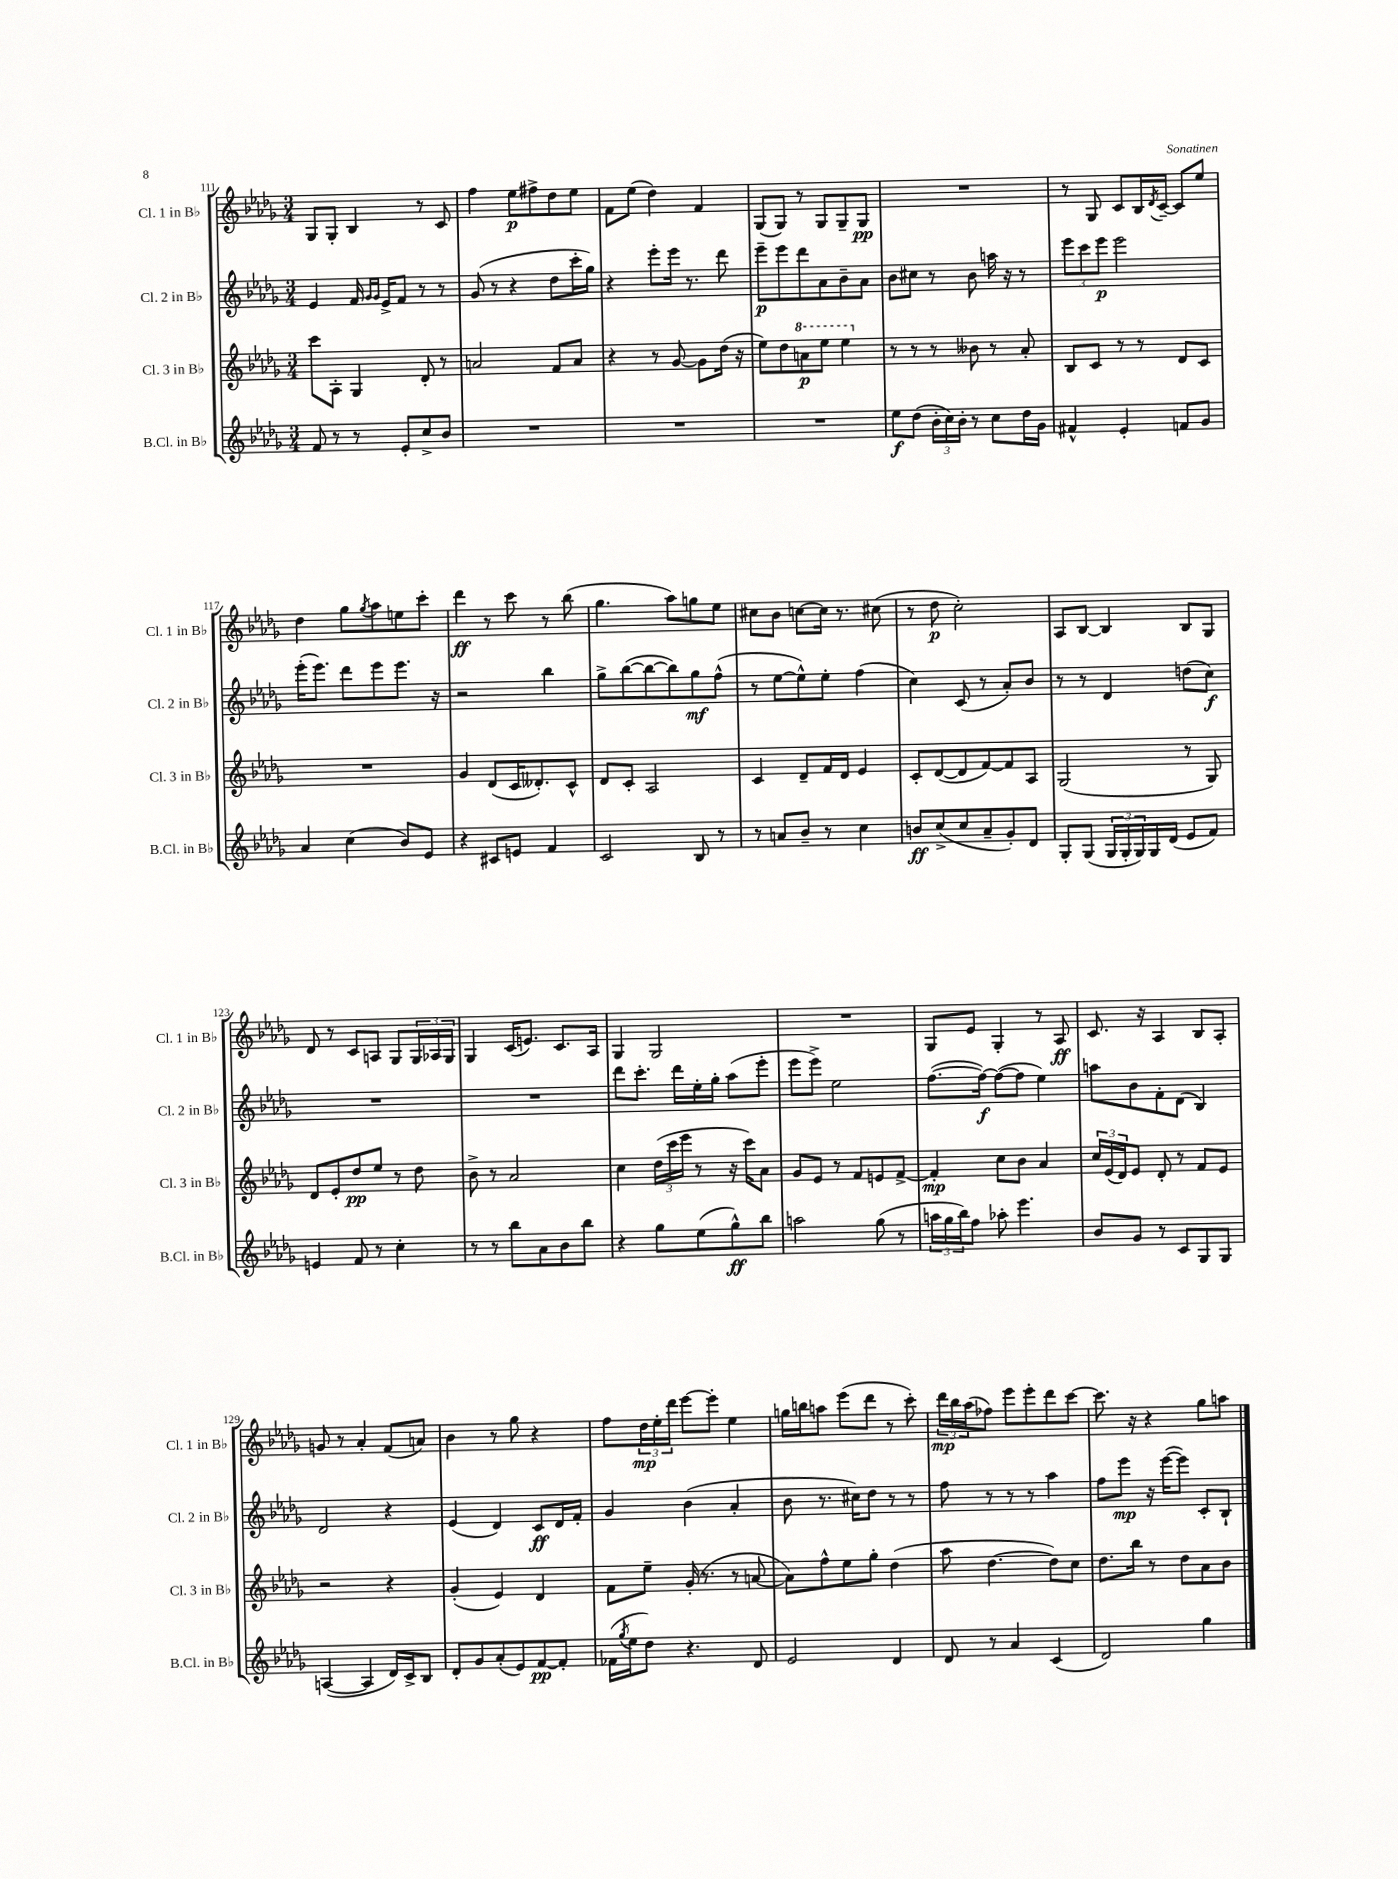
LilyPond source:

<<
\new StaffGroup <<
\new Staff = "s0" \with { instrumentName = "Cl. 1 in Bb" shortInstrumentName = "Cl. 1 in Bb" } {
    \clef treble \key des \major \numericTimeSignature \time 3/4
    ges8 ges8-. bes4 r8 c'8 |
    f''4 ees''8\p fis''8-> des''8 ees''8 |
    f'8 ees''8( des''4) f'4 |
    ges8( ges8) r8 ges8 ges8-- ges8\pp |
    R2. |
    r8 ges8 c'8 bes16 \acciaccatura { des'8 } c'16~-- c'8 ees''8 |
    des''4 ges''8 \acciaccatura { ges''8 } aes''8 e''8 c'''8-. |
    des'''4\ff r8 c'''8 r8 bes''8( |
    ges''4. aes''8) g''8 ees''8 |
    cis''8 bes'8 c''8~ c''16 r8. cis''8( |
    r8 des''8\p c''2-.) |
    aes8 bes8~ bes4 bes8 ges8 |
    des'8 r8 c'8 a8 ges8 \tuplet 3/2 { ges16 aes16 ges16 } |
    ges4 c'16( e'8.) c'8. aes16 |
    ges4 ges2 |
    R2. |
    ges8 ees'8 ges4-. r8 aes8\ff |
    c'8. r16 aes4 bes8 aes8-. |
    g'8 r8 aes'4-. f'8( a'8) |
    bes'4 r8 ges''8 r4 |
    f''8 \tuplet 3/2 { des''16\mp ees''16-. des'''16 } ees'''8~ ees'''8-. ees''4 |
    g''16 b''16 a''8 ees'''8( des'''8 r8 c'''8-.) |
    \tuplet 3/2 { des'''16\mp bes''16 aes''16( } fes''8) ees'''8 ees'''8-. des'''8 c'''8~ |
    c'''8. r16 r4 ges''8 a''8 \bar "|." |
}
\new Staff = "s1" \with { instrumentName = "Cl. 2 in Bb" shortInstrumentName = "Cl. 2 in Bb" } {
    \clef treble \key des \major \numericTimeSignature \time 3/4
    ees'4 f'16 \grace { ges'16 ges'16 } ees'16-> f'8 r8 r8 |
    ges'8( r8 r4 des''8 c'''16-. ges''16) |
    r4 ees'''8-. ees'''16 r8. des'''8 |
    ees'''8--\p ees'''8 des'''8 aes'8 bes'8-- aes'8 |
    bes'8 cis''8 r8 bes'8 a''16 r16 r8 |
    \tuplet 3/2 { ees'''8 c'''8 ees'''8\p } ees'''2 |
    ees'''16-.( ees'''8.) des'''8 ees'''8 ees'''8. r16 |
    r2 bes''4 |
    ges''8-> bes''8~( bes''8~ bes''8) ges''8\mf f''8-^( |
    r8 ees''8~ ees''8-^) ees''8-. f''4( |
    c''4) c'8( r8 aes'8-.) bes'8 |
    r8 r8 des'4 d''8( c''8\f) |
    R2. |
    R2. |
    des'''8 c'''8.-. des'''16 ees''16-. ges''16-. aes''8( ees'''8-. |
    ees'''8 ees'''8->) ees''2 |
    f''8.~( f''16~\f) f''8~( f''8 ees''4) |
    a''8 bes'8 f'8-. des'8( bes4) |
    des'2 r4 |
    ees'4( des'4) c'8\ff des'16 f'16-. |
    ges'4 bes'4( aes'4-. |
    bes'8 r8. cis''16) des''8 r8 r8 |
    f''8 r8 r8 r8 aes''4 |
    f''8 ees'''8\mp r16 ees'''16~( ees'''8) c'8-. bes8-! \bar "|." |
}
\new Staff = "s2" \with { instrumentName = "Cl. 3 in Bb" shortInstrumentName = "Cl. 3 in Bb" } {
    \clef treble \key des \major \numericTimeSignature \time 3/4
    c'''8 aes8-. ges4 des'8-. r8 |
    a'2 f'8 a'8 |
    r4 r8 ges'8~ ges'8 des''16( r16 |
    ees''8) des''8 \ottava #1 a''8\p ees'''8 ees'''4 \ottava #0 |
    r8 r8 r8 beses'8 r8 aes'8-. |
    bes8 c'8 r8 r8 des'8 c'8 |
    R2. |
    ges'4 des'8( c'16 deses'8.-.) c'8-^ |
    des'8 c'8-. aes2 |
    c'4 des'8-- f'16 des'16 ees'4 |
    c'8-. des'8~( des'8 f'8~) f'8 aes8 |
    ges2( r8 ges8) |
    des'8 ees'8-. des''8\pp ees''8 r8 des''8 |
    bes'8-> r8 aes'2 |
    c''4 \tuplet 3/2 { des''16( c'''16 ees'''16 } r8 r16 c'''16) aes'8 |
    ges'8 ees'8 r8 f'8 e'8 f'8~-> |
    f'4-.\mp c''8 bes'8 aes'4 |
    \tuplet 3/2 { c''16 ees'16( des'16) } ees'8 des'8-. r8 f'8 ees'8 |
    r2 r4 |
    ges'4-.( ees'4) des'4 |
    f'8 ees''8-- ges'16-.( r8. r8 a'8~ |
    a'8) f''8-^ ees''8 ges''8-. des''4( |
    aes''8 des''4.~ des''8) c''8 |
    des''8. bes''16 r8 des''8 aes'8 bes'8 \bar "|." |
}
\new Staff = "s3" \with { instrumentName = "B.Cl. in Bb" shortInstrumentName = "B.Cl. in Bb" } {
    \clef treble \key des \major \numericTimeSignature \time 3/4
    f'8 r8 r8 ees'8-. c''8-> bes'8 |
    R2. |
    R2. |
    R2. |
    ees''8\f des''8( \tuplet 3/2 { bes'16-. c''16) bes'16-. } r8 c''8 des''16 ges'16 |
    fis'4-^ ees'4-. f'8 ges'8 |
    aes'4 c''4( bes'8) ees'8 |
    r4 cis'8 e'8 f'4 |
    c'2 bes8 r8 |
    r8 a'8 bes'8-- r8 c''4 |
    b'8\ff c''8->( c''8 aes'8-- ges'8-.) des'8 |
    ges8-. ges8( \tuplet 3/2 { ges16 ges16-. ges16) } ges16 des'16( ees'8 f'8) |
    e'4 f'8 r8 c''4-. |
    r8 r8 bes''8 aes'8 bes'8 bes''8 |
    r4 ges''8 ees''8( ges''8-^\ff) bes''8 |
    a''2 ges''8( r8 |
    \tuplet 3/2 { a''16 ges''16 bes''16) } f''8 aes''8-. ees'''4. |
    bes'8 ges'8 r8 c'8 ges8 ges8 |
    a4~( a4 des'16) c'16-> bes8 |
    des'8-. ges'8 aes'8-.( ees'8) f'8~\pp f'8-. |
    fes'16( \acciaccatura { ges''8 } ees''16 des''8) r4. des'8 |
    ees'2 des'4 |
    des'8 r8 aes'4 c'4( |
    des'2) ges''4 \bar "|." |
}
>>
>>
\layout { \context { \Score currentBarNumber = #111 } }
